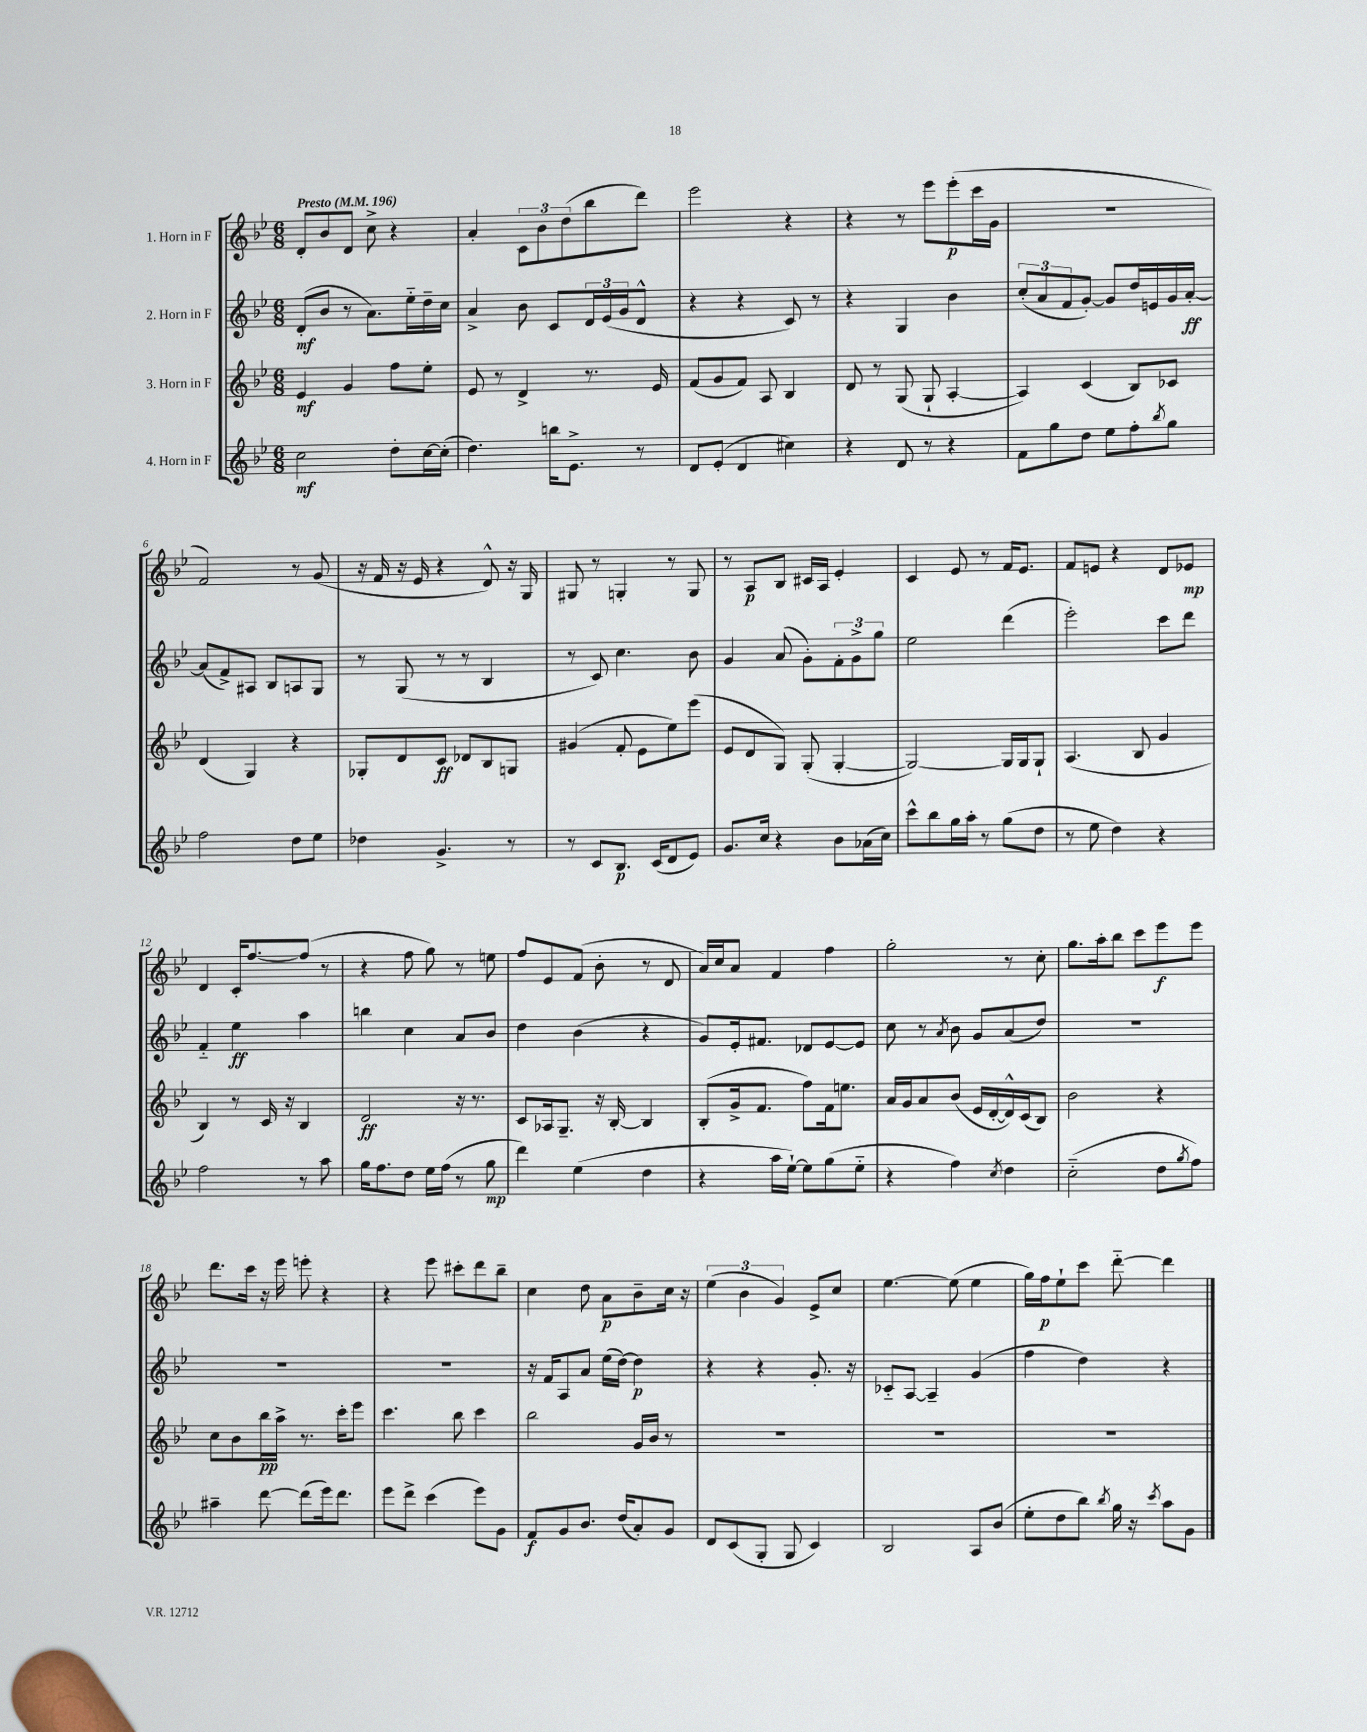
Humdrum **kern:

**kern	**kern	**kern	**kern
*staff4	*staff3	*staff2	*staff1
*clefG2	*clefG2	*clefG2	*clefG2
*k[b-e-]	*k[b-e-]	*k[b-e-]	*k[b-e-]
*M6/8	*M6/8	*M6/8	*M6/8
*MM196	*MM196	*MM196	*MM196
2cc	4e-	(8d'	8d'
.	.	8b-	8b-
.	4g	8r	8d
.	.	8.a)	8cc^
8dd'	8ff	.	4r
.	.	16ee-'~	.
[16cc	8ee-'	16dd~	.
(16cc']	.	16cc	.
=	=	=	=
4.dd)	8e-	4a^	4a'
.	8r	.	.
.	4d^	8b-	12c
.	.	.	12b-
16bb	.	8c	.
.	.	.	(12dd
8.e-^	.	.	.
.	8.r	24d	8bb-
.	.	(24e-	.
.	.	24g	.
8r	.	8d^^	8ddd)
.	16e-	.	.
=	=	=	=
8d	(8f	4r	2eee-
(8e-'	8g	.	.
4d	8f)	4r	.
.	8A	.	.
4cc#)	4B-	8c)	4r
.	.	8r	.
=	=	=	=
4r	8d	4r	4r
.	8r	.	.
8d	(8G	4G	8r
8r	8G`	.	8eee-
4r	[4A'	4b-	(8eee-'
.	.	.	16ccc
.	.	.	16g
=	=	=	=
8f	4A])	(12cc'	2.r
.	.	12a	.
8gg	.	.	.
.	.	12f	.
8dd	(4c	[8g')	.
8ee-	.	8g]	.
8ff'	8B-)	16dd	.
.	.	16e	.
8qbb-	.	.	.
8gg	8c-	16g	.
.	.	[16a'	.
=	=	=	=
2ff	(4d	(8a]	2f)
.	.	8f^)	.
.	4G)	8A#	.
.	.	8B-	.
8dd	4r	8A	8r
8ee-	.	8G	(8g
=	=	=	=
4dd-	8G-'	8r	16r
.	.	.	16f
.	8d	(8G	16r
.	.	.	16e-
4.g^	8c	8r	4r
.	8d-	8r	.
.	8B-	4B-	8d^^)
8r	8G	.	16r
.	.	.	16G
=	=	=	=
8r	(4g#	8r	8G#
8c	.	8c)	8r
8.B-	8f'	4.cc	4G'
.	8e-	.	.
(16c	.	.	.
8d	8ee-)	.	8r
8e-)	(8eee-	8b-	8G
=	=	=	=
8.g	8e-	4g	8r
.	8d	.	8A
16cc	.	.	.
4r	8G)	(8a	8B-
.	(8G'	8g')	16c#
.	.	.	16A
8b-	[4G'	12f'	4e-'
.	.	12g^	.
(16a-	.	.	.
.	.	12gg	.
16cc)	.	.	.
=	=	=	=
8ccc^^	2G_)	2ee-	4c
8bb-	.	.	.
16gg	.	.	8e-
16aa'	.	.	.
8r	.	.	8r
(8gg	16G]	(4ddd	16f
.	16G	.	8.e-
8dd	8G`	.	.
=	=	=	=
8r	(4.A	2eee-')	8f
8ee-	.	.	8e
4dd)	.	.	4r
.	8B-	.	.
4r	4g	8ccc	8d
.	.	8ddd	8e-
=	=	=	=
2ff	4B-)	4f'~	4d
.	8r	4ee-	16c'
.	.	.	[8.ff
.	16c	.	.
.	16r	.	.
8r	4B-	4aa	(8ff]
8aa	.	.	8r
=	=	=	=
16gg	2d	4bb	4r
8.ff	.	.	.
8dd	.	4cc	8ff
16ee-	.	.	8gg)
(16ff	.	.	.
8r	16r	8a	8r
.	8.r	.	.
8gg	.	8b-	8ee
=	=	=	=
4ddd)	8c	4dd	8ff
.	16A-	.	8e-
.	8.G~	.	.
(4ee-	.	(4b-	(8f
.	16r	.	8b-'
.	[16B-'	.	.
4dd	4B-]	4r	8r
.	.	.	8d
=	=	=	=
4r	(8B-'	8g)	16a)
.	.	.	16cc
.	16g^	16e-'	8a
.	8.f	8.f#	.
16aa	.	.	4f
[16ee-`)	.	.	.
8ee-]	8ff)	8d-	.
(8gg	16f	[8e-	4ff
.	8.ee	.	.
8ee-'~	.	8e-]	.
=	=	=	=
4r	16a	8cc	2gg'
.	16g	.	.
.	8a	8r	.
.	.	8qa	.
4ff)	(8b-	8b-	.
.	16e-	8g	.
.	[16d'	.	.
8qcc	.	.	.
4dd	16d^^])	(8a	8r
.	(16c	.	.
.	8B-)	8dd)	8cc'
=	=	=	=
(2cc'~	2b-	2.r	8.gg
.	.	.	16aa'
.	.	.	8bb-
.	.	.	8ccc
8dd	4r	.	8eee-
8qgg	.	.	.
8ff)	.	.	8eee-
=	=	=	=
4aa#~	8cc	2.r	8.ddd
.	8b-	.	.
.	.	.	16ccc
[8ddd	16bb-	.	16r
.	16aa^	.	16eee-
(8ddd]	8.r	.	8eee'
16eee-)	.	.	4r
8.ddd	16ccc'	.	.
.	8eee-	.	.
=	=	=	=
8eee-	4.ccc	2.r	4r
8ddd^	.	.	.
(4ccc	.	.	8eee-
.	8bb-	.	8ccc#'
8eee-)	4ccc	.	8ddd
8g	.	.	8bb-~
=	=	=	=
8f	2bb-	16r	4cc
.	.	16f	.
8g	.	8A	.
8.b-	.	8a	8dd
.	.	(16ee-	8a
(16dd	.	[16dd)	.
8a')	16g	4dd]	8b-~
.	16b-	.	.
8g	8r	.	16cc
.	.	.	16r
=	=	=	=
8d	2.r	4r	(6ee-
(8c	.	.	.
.	.	.	6b-
8G'	.	4r	.
.	.	.	6g)
8G	.	.	.
4c)	.	8.g'	8e-^
.	.	.	8cc
.	.	16r	.
=	=	=	=
2B-	2.r	8c-'~	[4.ee-
.	.	[8A	.
.	.	4A~]	.
.	.	.	(8ee-]
8A	.	(4g	4ee-
(8b-	.	.	.
=	=	=	=
8ee-'	2.r	4ff	16gg)
.	.	.	16ff
8dd	.	.	8ee-`
8bb-)	.	4dd)	8ccc
8qbb-	.	.	.
16gg	.	.	[8ddd'~
16r	.	.	.
8qccc	.	.	.
8aa	.	4r	4ddd]
8g	.	.	.
==	==	==	==
*-	*-	*-	*-
